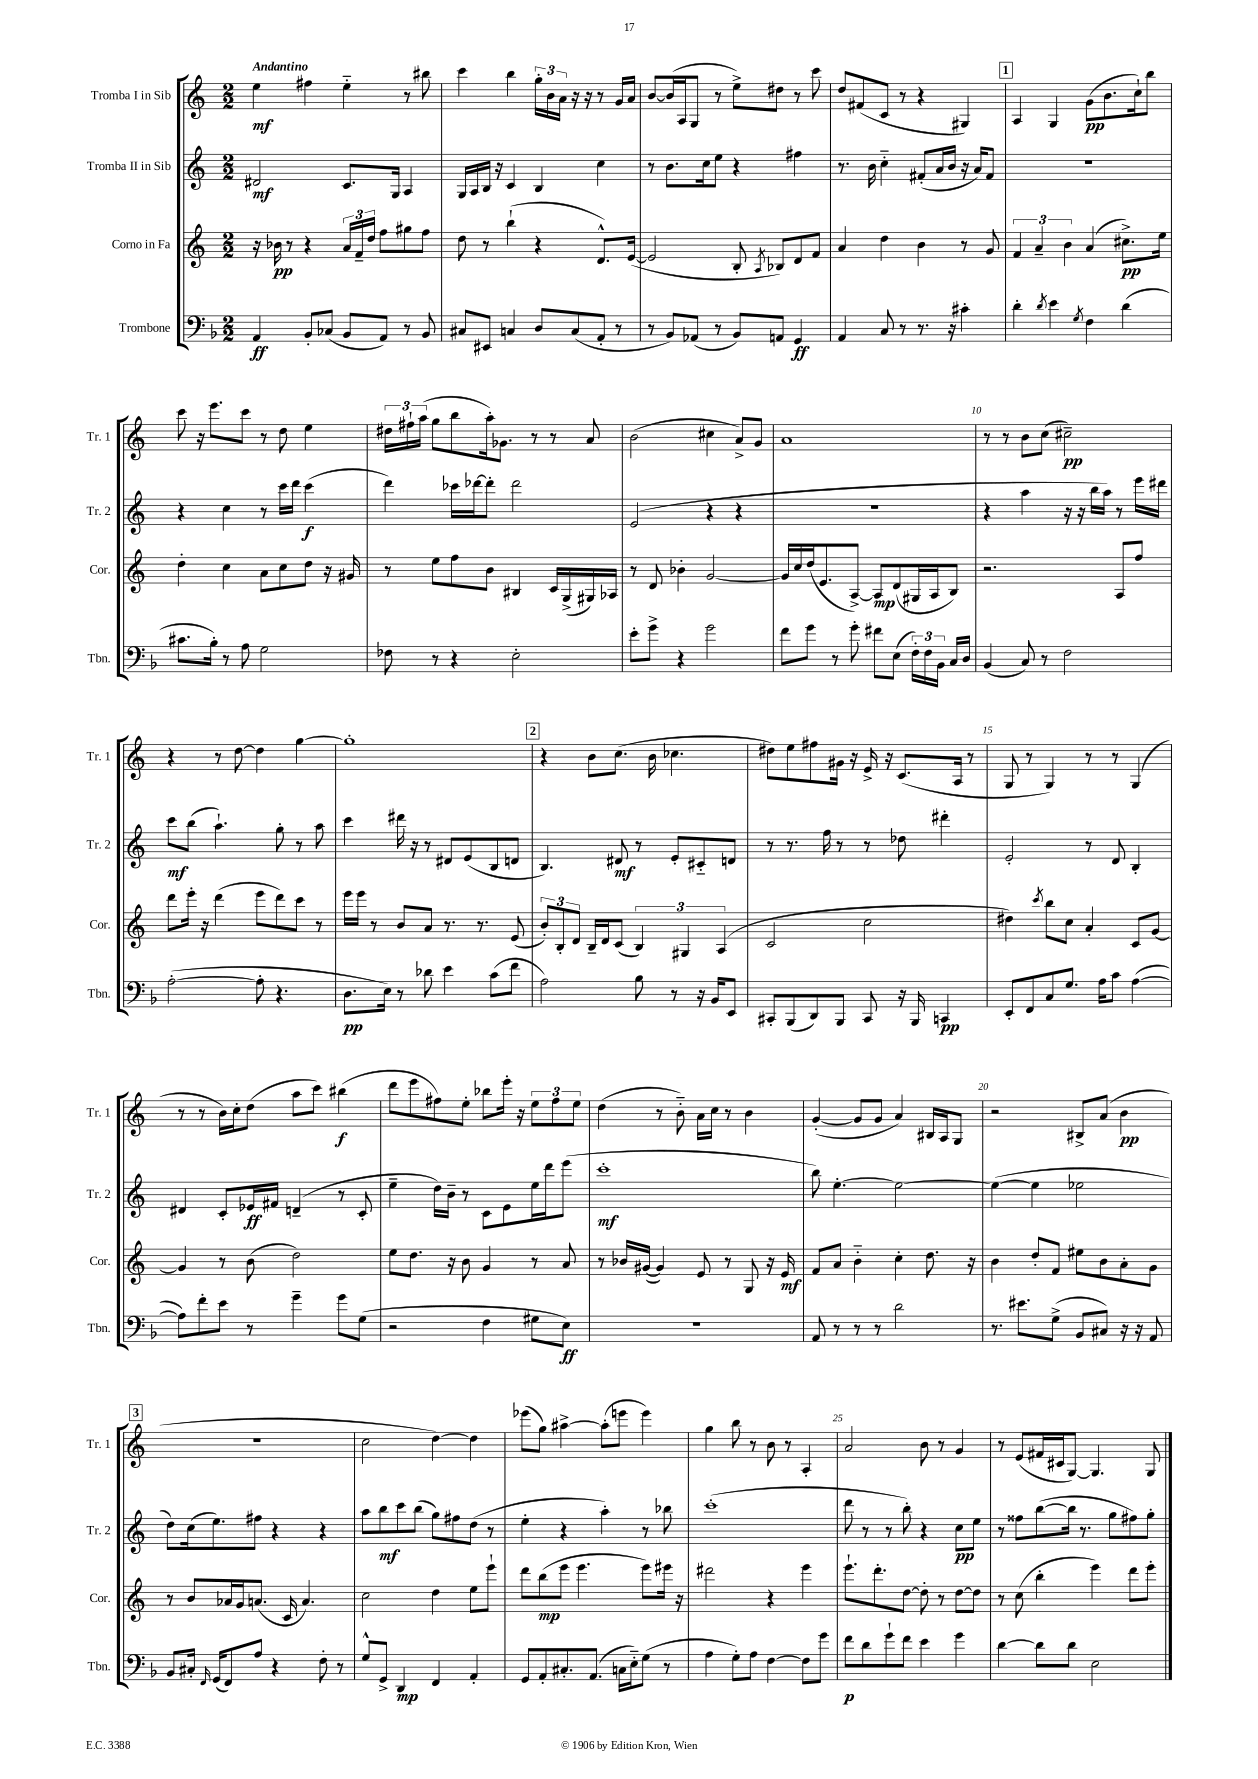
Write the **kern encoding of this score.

**kern	**dynam	**kern	**dynam	**kern	**dynam	**kern	**dynam
*part4	*part4	*part3	*part3	*part2	*part2	*part1	*part1
*staff4	*staff4	*staff3	*staff3	*staff2	*staff2	*staff1	*staff1
*I"Trombone	*	*I"Corno in Fa	*	*I"Tromba II in Sib	*	*I"Tromba I in Sib	*
*I'Tbn.	*	*I'Cor.	*	*I'Tr. 2	*	*I'Tr. 1	*
*clefF4	*	*clefG2	*	*clefG2	*	*clefG2	*
*k[b-]	*	*k[]	*	*k[]	*	*k[]	*
*M2/2	*	*M2/2	*	*M2/2	*	*M2/2	*
=1	=1	=1	=1	=1	=1	=1	=1
!	!	!	!	!	!	!LO:TX:a:B:t=Andantino	!
4AA/	ff	16r	.	2d#X/	mf	4ee\	mf
.	.	16b-X\	pp	.	.	.	.
.	.	8r	.	.	.	.	.
8BB-'/L	.	4r	.	.	.	4ff#X\	.
(8C-X/J	.	.	.	.	.	.	.
8BB-/L	.	24a/LL	.	8.c/L	.	4ee\	.
.	.	24f~/	.	.	.	.	.
.	.	24dd/JJ	.	.	.	.	.
8AA/J)	.	8ff\L	.	.	.	.	.
.	.	.	.	16G/Jk	.	.	.
8r	.	8gg#X\	.	4A/	.	8r	.
8BB-/	.	8ff\J	.	.	.	8bb#X\	.
=2	=2	=2	=2	=2	=2	=2	=2
8C#X/L	.	8dd\	.	16G/LL	.	4ccc\	.
.	.	.	.	16A/	.	.	.
8EE#X/J	.	8r	.	16B/JJ	.	.	.
.	.	.	.	16r	.	.	.
4Cn/	.	(4bb`\	.	4c/	.	4bb\	.
8D/L	.	4r	.	4B/	.	24gg'\LL	.
.	.	.	.	.	.	24b\	.
.	.	.	.	.	.	24a\JJ	.
(8C/	.	.	.	.	.	16r	.
.	.	.	.	.	.	16r	.
8AA'/J	.	8.d^^/L)	.	4cc\	.	8r	.
8r	.	.	.	.	.	16g/LL	.
.	.	([16e/Jk	.	.	.	16a/JJ	.
=3	=3	=3	=3	=3	=3	=3	=3
8r	.	2e/]	.	8r	.	[8b/L	.
8BB-/L)	.	.	.	8.b\L	.	(16b/L]	.
.	.	.	.	.	.	16A/J	.
(8AA-X/J	.	.	.	.	.	8G/J	.
.	.	.	.	16cc\k	.	.	.
8r	.	.	.	8ee\J	.	8r	.
8BB-/L)	.	8B'/	.	4r	.	8ee^\L)	.
.	.	8qA/	.	.	.	.	.
8AAn/J	.	8B-X/L)	.	.	.	8dd#X\J	.
4GG/	ff	8d/	.	4ff#X\	.	8r	.
.	.	8f/J	.	.	.	8ccc\	.
=4	=4	=4	=4	=4	=4	=4	=4
4AA/	.	4a/	.	8.r	.	8dd/L	.
.	.	.	.	.	.	(8f#X/	.
.	.	.	.	16b\	.	.	.
8C/	.	4dd\	.	4cc\	.	8c/J	.
8r	.	.	.	.	.	8r	.
8.r	.	4b\	.	(8f#X'/L	.	4r	.
.	.	.	.	16a/L	.	.	.
16r	.	.	.	16b/JJ	.	.	.
4c#X'\	.	8r	.	16r	.	4G#X/)	.
.	.	.	.	16a/KL)	.	.	.
.	.	8g/	.	8f#/J	.	.	.
!!LO:REH:place=s1:t=1
=5	=5	=5	=5	=5	=5	=5	=5
4d'\	.	6f/	.	1r	.	4A/	.
.	.	6a~/	.	.	.	.	.
8qd/	.	.	.	.	.	.	.
4e\	.	.	.	.	.	4G/	.
.	.	6b\	.	.	.	.	.
8qG/	.	.	.	.	.	.	.
4F\	.	(4a/	.	.	.	(8g\L	pp
.	.	.	.	.	.	8.b\	.
(4d\	.	8.cc#X^\L)	pp	.	.	.	.
.	.	.	.	.	.	16cc`\k)	.
.	.	.	.	.	.	8bb\J	.
.	.	16ee\Jk	.	.	.	.	.
!!LO:LB:g=z
=6	=6	=6	=6	=6	=6	=6	=6
8.c#X\L	.	4dd'\	.	4r	.	8ccc\	.
.	.	.	.	.	.	16r	.
16B-'\Jk)	.	.	.	.	.	8.eee\L	.
8r	.	4cc\	.	4cc\	.	.	.
8A\	.	.	.	.	.	8ccc\J	.
2G\	.	8a\L	.	8r	.	8r	.
.	.	8cc\	.	16ccc\LL	.	8dd\	.
.	.	.	.	16ddd\JJ	.	.	.
.	.	8dd\J	.	(4ccc\	f	4ee\	.
.	.	16r	.	.	.	.	.
.	.	16g#X/	.	.	.	.	.
=7	=7	=7	=7	=7	=7	=7	=7
8F-X\	.	8r	.	4ddd\)	.	24dd#X\LL	.
.	.	.	.	.	.	24ff#X`\	.
.	.	.	.	.	.	(24aa\JJ	.
8r	.	8ee\L	.	.	.	8gg\L	.
4r	.	8ff\	.	16ccc-X\LL	.	8bb\	.
.	.	.	.	[16ddd-X\J	.	.	.
.	.	8b\J	.	8ddd-'\J]	.	16aa'\k)	.
.	.	.	.	.	.	8.g-X\J	.
2E'\	.	4B#X/	.	2ddd-\	.	.	.
.	.	.	.	.	.	8r	.
.	.	16c/LL	.	.	.	8r	.
.	.	(16G^/	.	.	.	.	.
.	.	16G#X/)	.	.	.	8a/	.
.	.	16A-X/JJ	.	.	.	.	.
=8	=8	=8	=8	=8	=8	=8	=8
8e'\L	.	8r	.	(2e/	.	(2b\	.
8g^\J	.	8d/	.	.	.	.	.
4r	.	4b-X'\	.	.	.	.	.
2g\	.	[2g/	.	4r	.	4cc#X\	.
.	.	.	.	4r	.	8a^/L)	.
.	.	.	.	.	.	8g/J	.
=9	=9	=9	=9	=9	=9	=9	=9
8f\L	.	16g/LL]	.	1r	.	1a	.
.	.	16cc/	.	.	.	.	.
8g\J	.	(16dd/J	.	.	.	.	.
.	.	8.e/	.	.	.	.	.
8r	.	.	.	.	.	.	.
8g'\	.	[8A^/J)	.	.	.	.	.
8f#X\L	.	8A/L]	mp	.	.	.	.
(8E\J	.	(8d/	.	.	.	.	.
24F'\LL)	.	16G#X/L	.	.	.	.	.
24F\	.	.	.	.	.	.	.
.	.	16A/J	.	.	.	.	.
24BB-\JJ	.	.	.	.	.	.	.
16C/LL	.	8B/J)	.	.	.	.	.
16D/JJ	.	.	.	.	.	.	.
=10	=10	=10	=10	=10	=10	=10	=10
(4BB-/	.	2.r	.	4r	.	8r	.
.	.	.	.	.	.	8r	.
8C/)	.	.	.	4aa\	.	8b\L	.
8r	.	.	.	.	.	(8cc\J	.
2F\	.	.	.	16r	.	2cc#X~\)	pp
.	.	.	.	16r	.	.	.
.	.	.	.	16bb\LL	.	.	.
.	.	.	.	16aa\JJ)	.	.	.
.	.	8A/L	.	8r	.	.	.
.	.	8ff/J	.	16eee\LL	.	.	.
.	.	.	.	16ddd#X\JJ	.	.	.
!!LO:LB:g=z
=11	=11	=11	=11	=11	=11	=11	=11
([2A'\	.	8ddd\L	.	8ccc\L	mf	4r	.
.	.	16eee'\Jk	.	(8bb\J	.	.	.
.	.	16r	.	.	.	.	.
.	.	(4ddd\	.	4.aa`\)	.	8r	.
.	.	.	.	.	.	[8dd\	.
8A'\]	.	8eee\L	.	.	.	4dd\]	.
4.r	.	8ddd\)	.	8gg'\	.	.	.
.	.	8ccc\J	.	8r	.	[4gg\	.
.	.	8r	.	8aa\	.	.	.
=12	=12	=12	=12	=12	=12	=12	=12
8.D\L	pp	16eee\LL	.	4ccc\	.	1gg']	.
.	.	16eee\JJ	.	.	.	.	.
.	.	8r	.	.	.	.	.
16E\Jk)	.	.	.	.	.	.	.
8r	.	8b/L	.	16ddd#X\	.	.	.
.	.	.	.	16r	.	.	.
8d-X\	.	8a/J	.	8r	.	.	.
4e\	.	8.r	.	8d#X/L	.	.	.
.	.	.	.	(8e/	.	.	.
.	.	8.r	.	.	.	.	.
(8c\L	.	.	.	8B/	.	.	.
8f\J	.	(8e/	.	8dn/J	.	.	.
!!LO:REH:place=s1:t=2
=13	=13	=13	=13	=13	=13	=13	=13
2A\)	.	12b'/L)	.	4.B/)	.	4r	.
.	.	12B'/	.	.	.	.	.
.	.	12d/J	.	.	.	.	.
.	.	16B~/LL	.	.	.	8b\L	.
.	.	16d/J	.	.	.	.	.
.	.	(8c/J	.	8d#X/	mf	(8.cc\J	.
8B-\	.	6B/)	.	8r	.	.	.
.	.	.	.	.	.	16b\	.
8r	.	.	.	8e'/L	.	4.cc-X\	.
.	.	6G#X/	.	.	.	.	.
16r	.	.	.	8c#X/	.	.	.
16BB-/KL	.	.	.	.	.	.	.
.	.	(6A/	.	.	.	.	.
8EE/J	.	.	.	8dn/J	.	.	.
=14	=14	=14	=14	=14	=14	=14	=14
8CC#X'/L	.	2c/	.	8r	.	8dd#X\L)	.
(8BBB-/	.	.	.	8.r	.	8ee\	.
8DD/)	.	.	.	.	.	8ff#X\	.
.	.	.	.	16ff\	.	.	.
8BBB-/J	.	.	.	8r	.	16g#X\Jk	.
.	.	.	.	.	.	16r	.
8CC#/	.	2cc\	.	8r	.	16e^/	.
.	.	.	.	.	.	16r	.
16r	.	.	.	8dd-X\	.	(8.c/L	.
16BBB-/	.	.	.	.	.	.	.
4CCn/	pp	.	.	4ddd#X'\	.	.	.
.	.	.	.	.	.	16A/Jk	.
.	.	.	.	.	.	8r	.
=15	=15	=15	=15	=15	=15	=15	=15
8EE'/L	.	4dd#X\)	.	2e'/	.	8G/	.
8FF/	.	.	.	.	.	8r	.
.	.	8qccc/	.	.	.	.	.
8C/	.	8bb\L	.	.	.	4G/)	.
8.G/J	.	8cc\J	.	.	.	.	.
.	.	4a'/	.	8r	.	8r	.
16A\KL	.	.	.	.	.	.	.
8c\J	.	.	.	8d/	.	8r	.
([4A\	.	8c/L	.	4B'/	.	(4G/	.
.	.	[8g/J	.	.	.	.	.
!!LO:LB:g=z
=16	=16	=16	=16	=16	=16	=16	=16
8A\L])	.	4g/]	.	4d#X/	.	8r	.
8f'\	.	.	.	.	.	8r	.
8e\J	.	8r	.	8c'/L	.	16b\LL)	.
.	.	.	.	.	.	16cc'\J	.
8r	.	(8b\	.	16e-X/L	ff	(8dd\J	.
.	.	.	.	16f#X/JJ	.	.	.
4g~\	.	2dd\)	.	(4dn~/	.	8aa\L	.
.	.	.	.	.	.	8ccc\J)	.
8g\L	.	.	.	8r	.	(4bb#X\	f
(8G\J	.	.	.	8c'/	.	.	.
=17	=17	=17	=17	=17	=17	=17	=17
2r	.	8ee\L	.	4ee~\	.	8ddd\L	.
.	.	8.dd\J	.	.	.	8eee\	.
.	.	.	.	16dd\LL)	.	8ff#X\)	.
.	.	16r	.	16b~\JJ	.	.	.
.	.	8b\	.	8r	.	8ee'\J	.
4F\	.	4g/	.	8c\L	.	8bb-X\L	.
.	.	.	.	8e\	.	16eee'\Jk	.
.	.	.	.	.	.	16r	.
8G#X\L	.	8r	.	16ee\L	.	12ee\L	.
.	.	.	.	16ddd\J	.	.	.
.	.	.	.	.	.	12ff#\	.
8E\J)	ff	8a/	.	(8eee\J	.	.	.
.	.	.	.	.	.	12ee\J	.
=18	=18	=18	=18	=18	=18	=18	=18
1r	.	8r	.	1ccc'	mf	(4dd\	.
.	.	16b-X/LL	.	.	.	.	.
.	.	([16g#X/JJ	.	.	.	.	.
.	.	4g#/])	.	.	.	8r	.
.	.	.	.	.	.	8b\)	.
.	.	8e/	.	.	.	16a\LL	.
.	.	.	.	.	.	16cc\JJ	.
.	.	8r	.	.	.	8r	.
.	.	8G/	.	.	.	4b\	.
.	.	16r	.	.	.	.	.
.	.	16e/	mf	.	.	.	.
=19	=19	=19	=19	=19	=19	=19	=19
8AA/	.	8f/L	.	8bb\)	.	([4g'/	.
8r	.	8a/J	.	[4.ee'\	.	.	.
8r	.	4b\	.	.	.	8g/L]	.
8r	.	.	.	.	.	8g/J	.
2d\	.	4cc'\	.	2ee\_	.	4a/)	.
.	.	8.dd\	.	.	.	16B#X/LL	.
.	.	.	.	.	.	16A/J	.
.	.	.	.	.	.	8G/J	.
.	.	16r	.	.	.	.	.
=20	=20	=20	=20	=20	=20	=20	=20
8.r	.	4b\	.	(4ee\_	.	2r	.
8.e#X\L	.	.	.	.	.	.	.
.	.	8dd'/L	.	4ee\]	.	.	.
(8G^\J	.	8f/J	.	.	.	.	.
8BB-/L	.	8ee#X\L	.	2ee-X\	.	8B#X^/L	.
8C#X/J)	.	8b\	.	.	.	(8a/J	.
16r	.	8a'\	.	.	.	4b\	pp
16r	.	.	.	.	.	.	.
8AA/	.	8g\J	.	.	.	.	.
!!LO:LB:g=z
!!LO:REH:place=s1:t=3
=21	=21	=21	=21	=21	=21	=21	=21
8BB-/L	.	8r	.	8dd\L)	.	1r	.
16C#X'/Jk	.	8b/L	.	(16cc\k	.	.	.
16qqFF/	.	.	.	.	.	.	.
(16GG/KL	.	.	.	8.ee\)	.	.	.
8FF/)	.	16a-X/L	.	.	.	.	.
.	.	16g/J	.	.	.	.	.
8A/J	.	(8.an/J	.	8ff#X\J	.	.	.
4r	.	.	.	4r	.	.	.
.	.	16c/	.	.	.	.	.
.	.	4.a/)	.	.	.	.	.
8F'\	.	.	.	4r	.	.	.
8r	.	.	.	.	.	.	.
=22	=22	=22	=22	=22	=22	=22	=22
8G^^/L	.	2cc\	.	8aa\L	.	2cc\	.
8GG^/J	.	.	.	8bb\	mf	.	.
4DD/	mp	.	.	8ccc\	.	.	.
.	.	.	.	(8bb\J	.	.	.
4FF/	.	4dd\	.	8gg\L)	.	[4dd\)	.
.	.	.	.	8ff#X\	.	.	.
4AA'/	.	8ee\L	.	(8dd\J	.	4dd\]	.
.	.	8eee`\J	.	8r	.	.	.
=23	=23	=23	=23	=23	=23	=23	=23
8GG/L	.	8ddd\L	.	4ee'\	.	(8eee-X\L	.
8AA'/	.	(8bb\	mp	.	.	8gg\J)	.
8.C#X'/	.	8eee\J	.	4r	.	[4aa#X^\	.
.	.	4.eee\	.	.	.	.	.
(8.AA/J	.	.	.	.	.	.	.
.	.	.	.	4aa'\)	.	(8aa#'\L]	.
16Cn\LL	.	.	.	.	.	8eeen\J	.
16E\J)	.	.	.	.	.	.	.
(8G\J	.	8eee\L)	.	8r	.	4eee\)	.
8r	.	16eee#X\Jk	.	8bb-X\	.	.	.
.	.	16r	.	.	.	.	.
=24	=24	=24	=24	=24	=24	=24	=24
4A\	.	2ddd#X\	.	(1ccc'	.	4gg\	.
8G'\L)	.	.	.	.	.	8bb\	.
8A\J	.	.	.	.	.	8r	.
[4F\	.	4r	.	.	.	8b\	.
.	.	.	.	.	.	8r	.
8F\L]	.	4eee\	.	.	.	4A'/	.
8g\J	.	.	.	.	.	.	.
=25	=25	=25	=25	=25	=25	=25	=25
8f\L	p	8.eee`\L	.	8ddd\	.	2a/	.
8d\	.	.	.	8r	.	.	.
.	.	8.ddd'\	.	.	.	.	.
8g`\	.	.	.	8r	.	.	.
8f\J	.	[8dd\J	.	8bb'\)	.	.	.
4e\	.	8dd'\]	.	4r	.	8b\	.
.	.	8r	.	.	.	8r	.
4g\	.	[8dd\L	.	8cc\L	pp	4g/	.
.	.	8dd\J]	.	8ee\J	.	.	.
=26	=26	=26	=26	=26	=26	=26	=26
[4d\	.	8r	.	8r	.	8r	.
.	.	(8cc\	.	8ff##X\L	.	(8e/L	.
8d\L]	.	4bb'\	.	([8bb\	.	16f#X/L	.
.	.	.	.	.	.	16c#X/J	.
8d\J	.	.	.	16bb\Jk]	.	[8G/J)	.
.	.	.	.	8.r	.	.	.
2E\	.	4eee\)	.	.	.	4.G/]	.
.	.	.	.	8gg\L	.	.	.
.	.	8ddd\L	.	8ff#X\)	.	.	.
.	.	8eee'\J	.	8gg'\J	.	8G/	.
==	==	==	==	==	==	==	==
*-	*-	*-	*-	*-	*-	*-	*-
